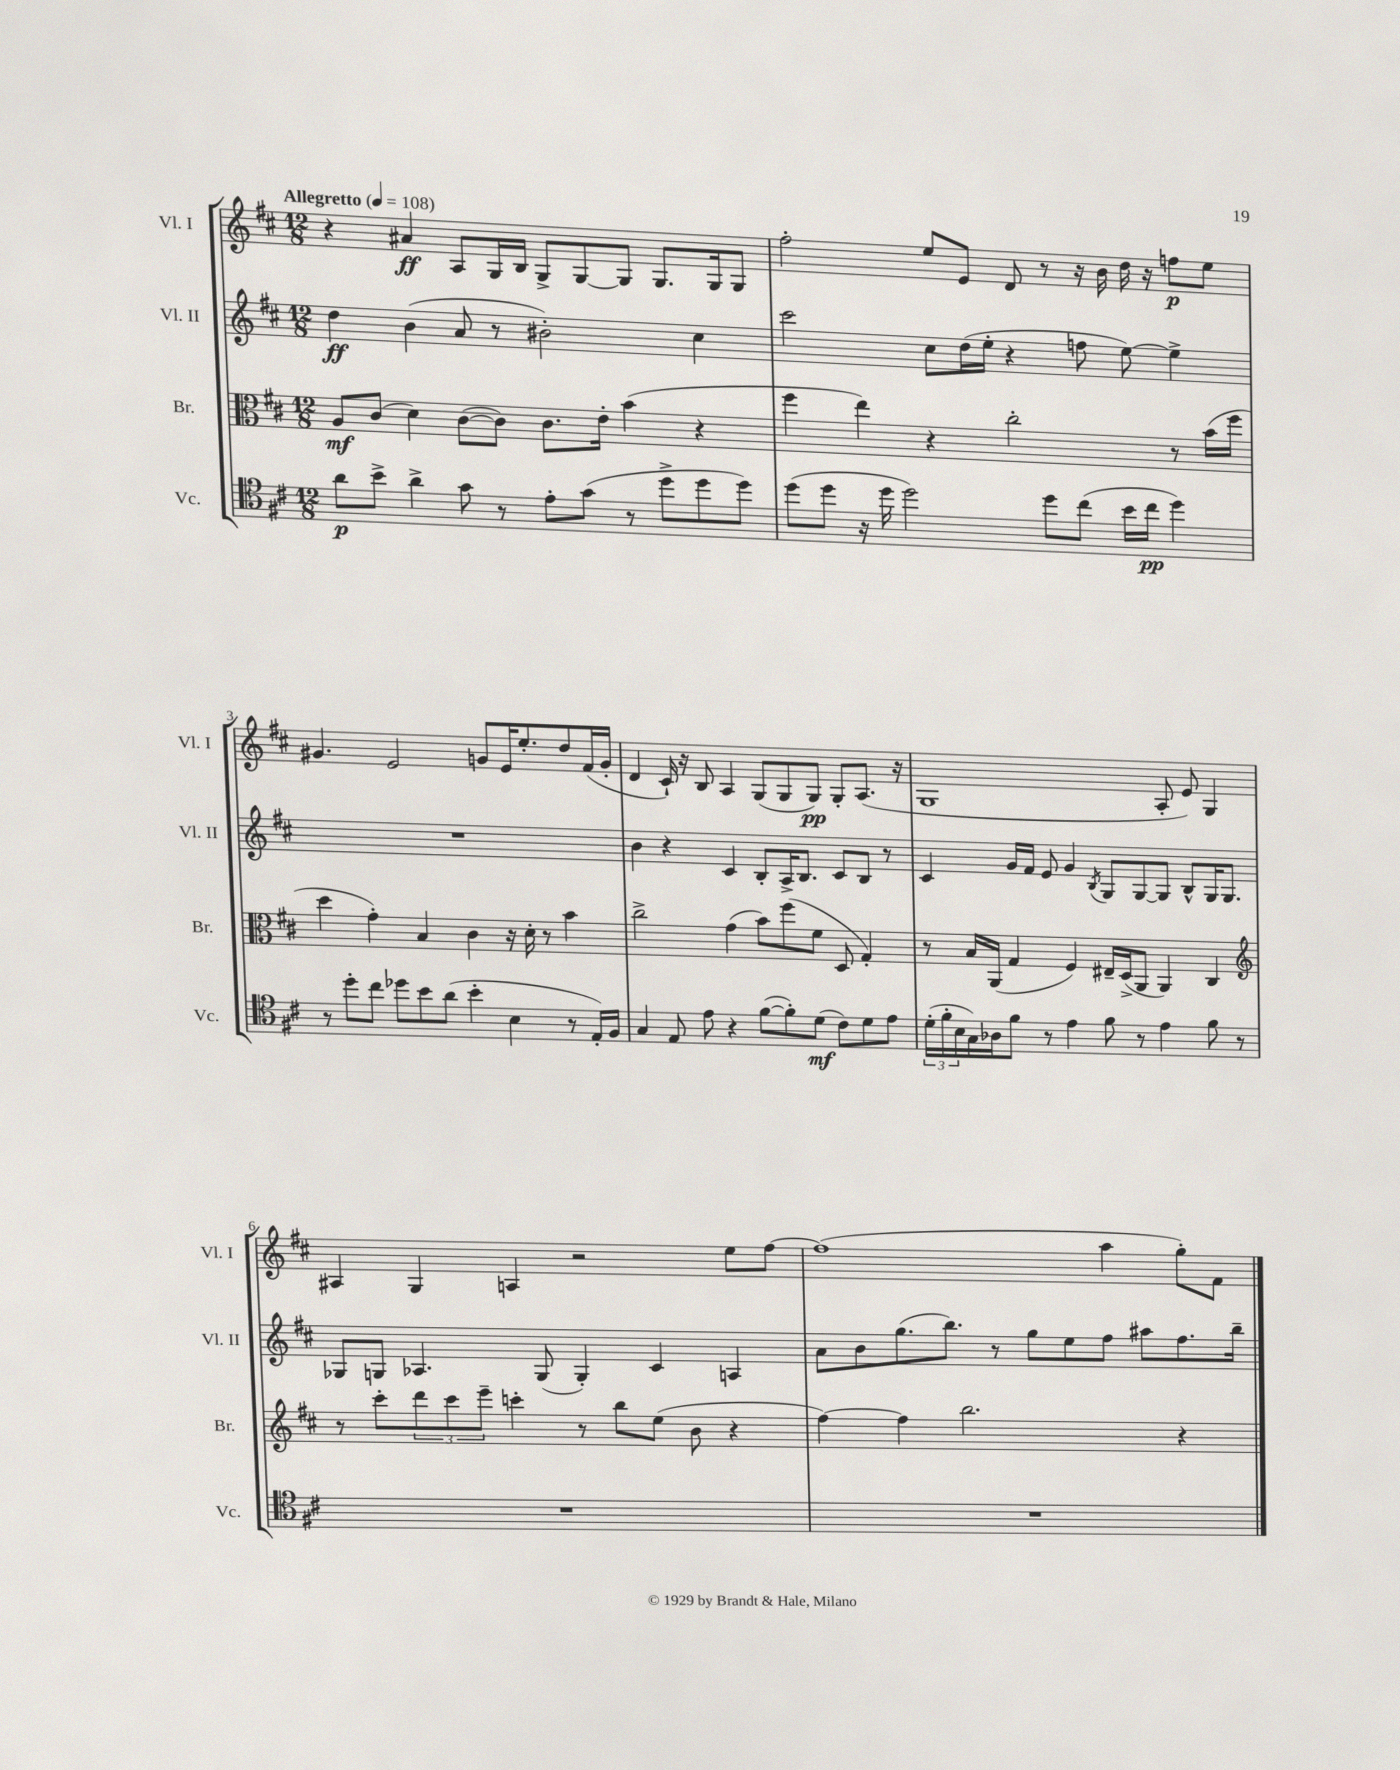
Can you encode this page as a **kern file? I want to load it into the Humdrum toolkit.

**kern	**kern	**kern	**kern
*staff4	*staff3	*staff2	*staff1
*clefC4	*clefC3	*clefG2	*clefG2
*k[f#c#]	*k[f#c#]	*k[f#c#]	*k[f#c#]
*M12/8	*M12/8	*M12/8	*M12/8
*MM108	*MM108	*MM108	*MM108
8a	8A	4dd	4r
8b^	(8c#	.	.
4a^	4d)	(4b	4a#
8g	([8c#	8a	8A
8r	8c#])	8r	16G
.	.	.	16B
8e'	8.c#	2b#')	8G^
(8g	.	.	[8G
.	16e'	.	.
8r	(4b	.	8G]
8dd^	.	.	8.G
8dd	4r	4cc#	.
.	.	.	16G
8dd)	.	.	8G
=	=	=	=
(8dd	4ff#	2ccc#	2ff#'
8dd	.	.	.
16r	4ee)	.	.
16dd	.	.	.
2dd)	.	.	.
.	4r	8cc#	8ee
.	.	(16dd	8e
.	.	16ee'	.
.	2cc#'	4r	8d
8dd	.	.	8r
(8cc#	.	8ff	16r
.	.	.	16b
16b	.	[8ee)	16dd
16cc#	.	.	16r
4dd)	8r	4ee^]	8ff
.	(16b	.	8ee
.	16ff#	.	.
=	=	=	=
8r	4dd	1.r	4.g#
8dd'	.	.	.
8cc#	4g')	.	.
8dd-	.	.	2e
8b	4B	.	.
(8a	.	.	.
4b'	4c#	.	.
.	.	.	8g
4B	16r	.	16e
.	16d'	.	8.ee'
.	8r	.	.
8r	4b	.	8dd
16E')	.	.	(16f#
16F#	.	.	16g'
=	=	=	=
4G	2cc#^	4b	4d
8E	.	4r	16c#`)
.	.	.	16r
8e	.	.	8B
4r	(4g	4c#	4A
([8f#	8b)	8B'	(8G
8f#'])	(8ff#	16A^	8G
.	.	8.B	.
(8d	8f#	.	8G)
8c#)	8D	8c#	8G'
8d	4G')	8B	(8.A
8e	.	8r	.
.	.	.	16r
=	=	=	=
(24d'	8r	4c#	1G
24f#'	.	.	.
24B	.	.	.
16G)	16B	.	.
16A-	(16AA	.	.
8f#	4G	16g	.
.	.	16f#	.
8r	.	8e	.
4e	4F#)	4g	.
.	.	8qB	.
8f#	16E#~	8G	.
.	(16D^	.	.
8r	8AA	[8G	.
4e	4AA)	8G]	8A'
.	.	8B^^	8e)
8f#	4C#	16G	4G
.	.	8.G	.
8r	.	.	.
=	=	=	=
*	*clefG2	*	*
1.r	8r	8G-	4A#
.	8ccc#'	8G	.
.	12ddd	4.A-	4G
.	12ccc#	.	.
.	12eee~	.	.
.	4ccc'	.	4A
.	.	(8G	.
.	8r	4G')	2r
.	8bb	.	.
.	(8ee	4c#	.
.	8b	.	.
.	4r	4A	8ee
.	.	.	[8ff#
=	=	=	=
1.r	[4ff#)	8a	(1ff#]
.	.	8b	.
.	4ff#]	(8.gg	.
.	.	8.bb)	.
.	2.bb	.	.
.	.	8r	.
.	.	8gg	.
.	.	8ee	.
.	.	8ff#	4aa
.	.	8aa#	.
.	4r	8.ff#	8gg')
.	.	.	8f#
.	.	16bb~	.
==	==	==	==
*-	*-	*-	*-
